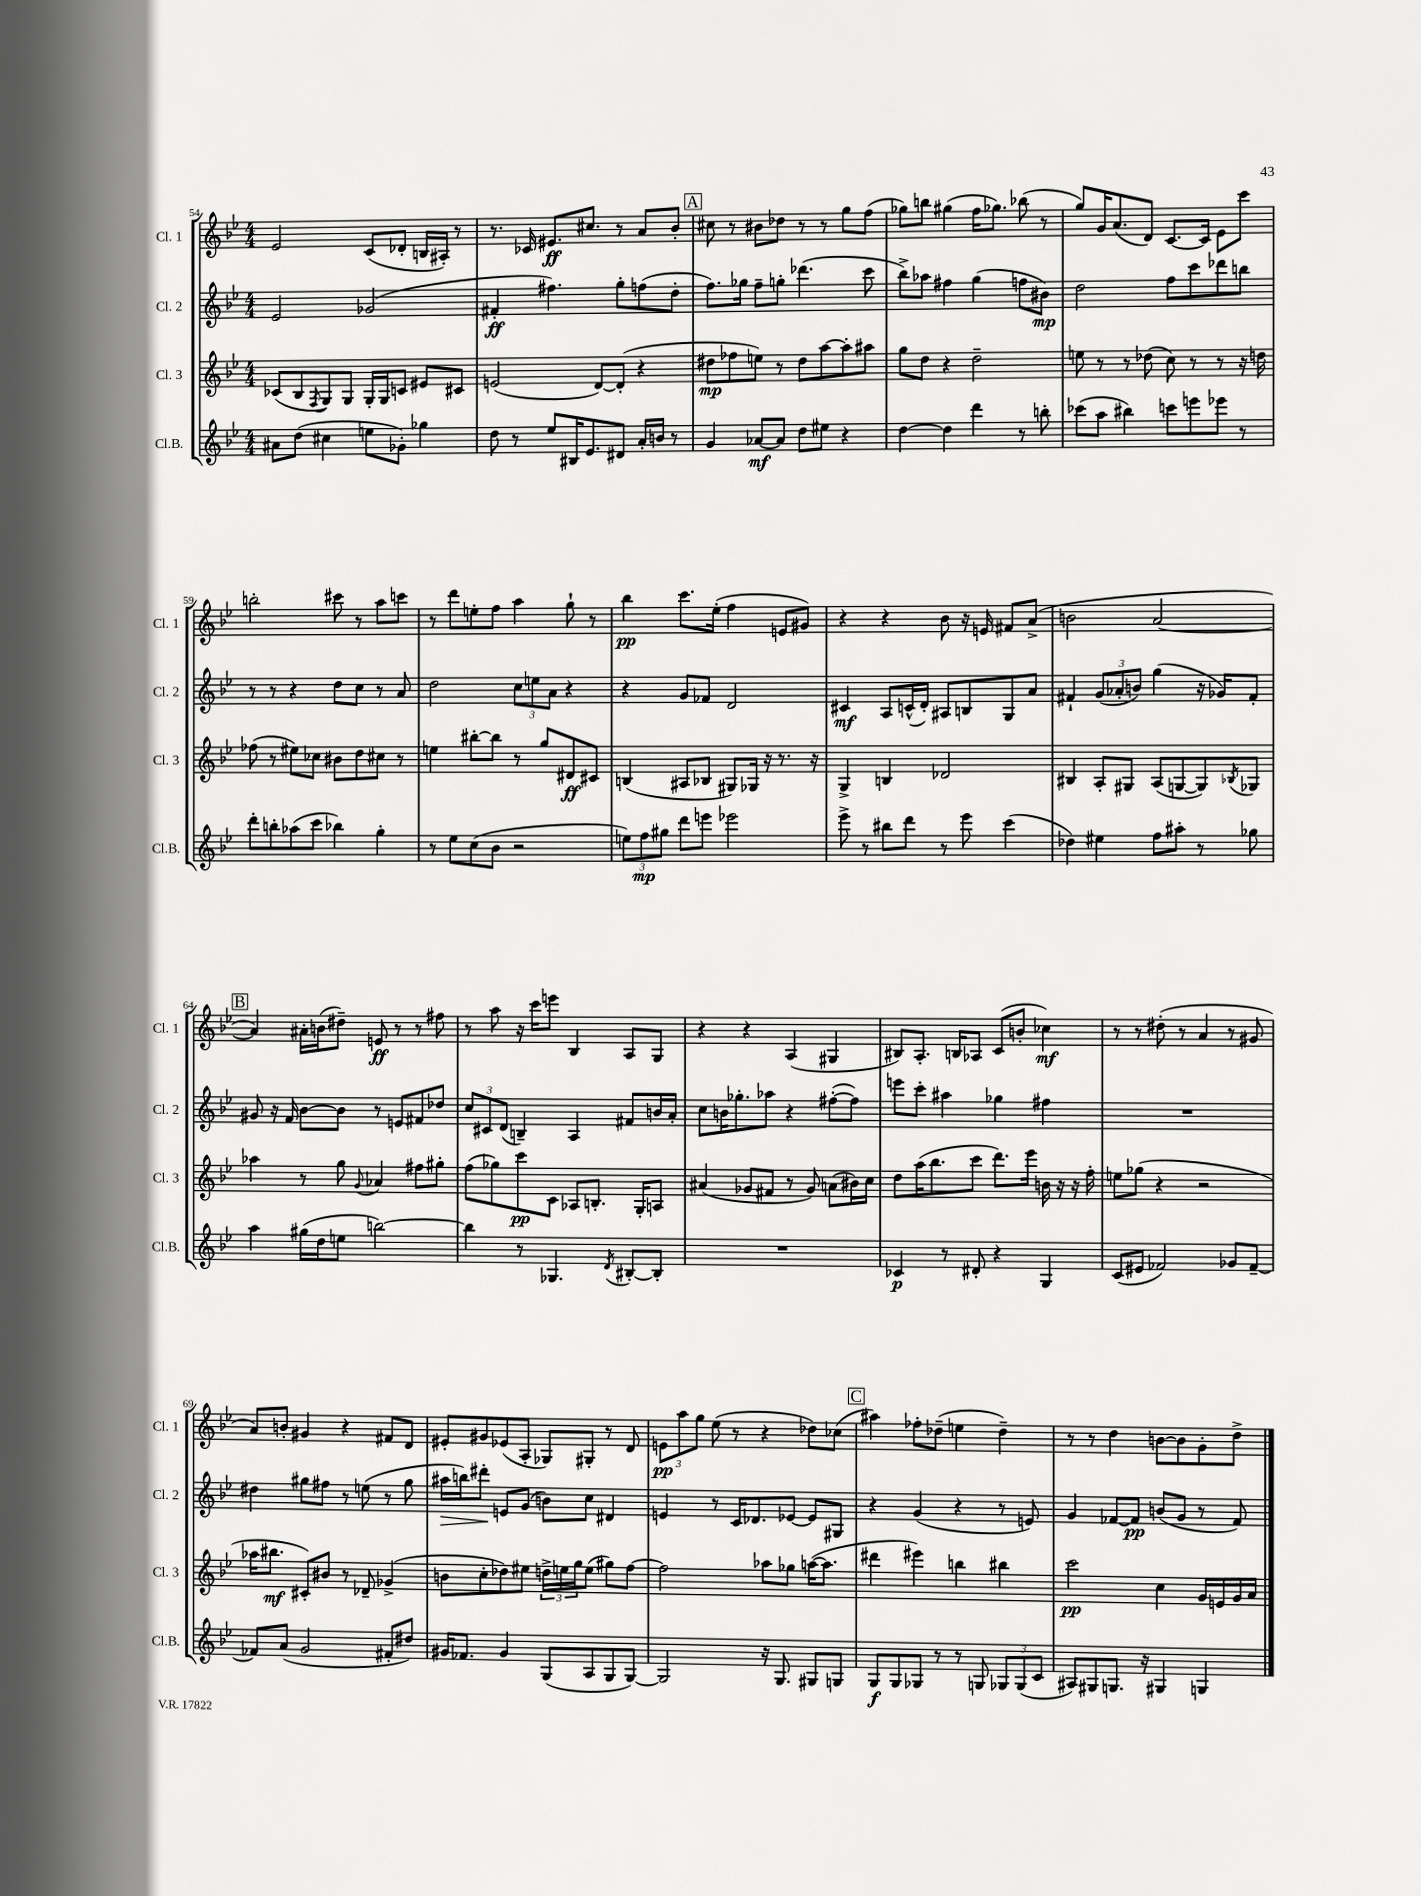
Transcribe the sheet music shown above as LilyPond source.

<<
\new StaffGroup <<
\new Staff = "s0" \with { instrumentName = "Cl. 1" shortInstrumentName = "Cl. 1" } {
    \clef treble \key bes \major \numericTimeSignature \time 4/4
    ees'2 c'8( des'8-. b16 ais16-.) r8 |
    r8. ces'16 eis'8.\ff cis''8. r8 a'8 bes'8-. |
    \mark \markup { \box "A" } cis''8 r8 bis'8 des''8 r8 r8 g''8 f''8( |
    ges''8) b''8 gis''4( f''16 ges''8.) bes''8( r8 |
    g''8) g'16 a'8.( d'8) c'8.~ c'16 ees'8 c'''8 |
    b''2-. cis'''8 r8 a''8 c'''8 |
    r8 d'''8 e''8-. f''8 a''4 g''8-! r8 |
    bes''4\pp c'''8. ees''16-.( f''4 e'8 gis'8) |
    r4 r4 bes'8 r16 e'16 fis'8 a'8->( |
    b'2 a'2~ |
    \mark \markup { \box "B" } a'4) ais'16-. b'16( dis''8--) e'8\ff r8 r8 fis''8 |
    r8 a''8 r16 c'''16 e'''8 bes4 a8 g8 |
    r4 r4 a4( gis4 |
    bis8) a8.-. b16 aes8 c'8( b'8-. ces''4\mf) |
    r8 r8 dis''8-.( r8 a'4 r8 gis'8 |
    a'8) b'8-. gis'4 r4 fis'8 d'8 |
    eis'8-. gis'8 ees'8( a8-. ges8) gis8-. r8 d'8 |
    \tuplet 3/2 { e'8\pp a''8 g''8 } ees''8( r8 r4 des''8) ces''8( |
    \mark \markup { \box "C" } ais''4) fes''8-. des''8--( e''4 des''4--) |
    r8 r8 d''4 b'8~ b'8 g'8-. d''8-> \bar "|." |
}
\new Staff = "s1" \with { instrumentName = "Cl. 2" shortInstrumentName = "Cl. 2" } {
    \clef treble \key bes \major \numericTimeSignature \time 4/4
    ees'2 ges'2( |
    fis'4-.\ff fis''4.) g''8-. f''8( d''8-. |
    \mark \markup { \box "A" } f''8.) ges''16 f''8-- g''8-. des'''4.( c'''8 |
    bes''8->) aes''8 fis''4 g''4( f''8 bis'8\mp) |
    d''2 f''8 c'''8 des'''8 b''8 |
    r8 r8 r4 d''8 c''8 r8 a'8 |
    d''2 \tuplet 3/2 { c''8 e''8 a'8 } r4 |
    r4 g'8 fes'8 d'2 |
    cis'4\mf a8 c'16-^( d'16-.) ais8 b8 g8 a'8 |
    fis'4-! \tuplet 3/2 { g'8( aes'8-. b'8) } g''4( r16 ges'16) fis'8-. |
    \mark \markup { \box "B" } gis'8 r16 f'16 bes'8~ bes'8 r8 e'8 fis'8 des''8 |
    \tuplet 3/2 { c''8 cis'8 d'8( } b4--) a4 fis'8 b'16 a'16-. |
    c''8 b'16 ges''8.-. aes''8 r4 fis''8~-.( fis''8) |
    e'''8 c'''8-. ais''4 ges''4 fis''4 |
    R1 |
    dis''4 gis''8 fis''8 r8 e''8( r8 gis''8 |
    ais''16\> b''16) dis'''8-.\! e'8 g'8( b'8) c''8 dis'4 |
    e'4 r8 c'16 des'8. ees'8~ ees'8 gis8 |
    \mark \markup { \box "C" } r4 g'4( r4 r8 e'8) |
    g'4 fes'8~ fes'8\pp b'8( g'8 r8 fes'8) \bar "|." |
}
\new Staff = "s2" \with { instrumentName = "Cl. 3" shortInstrumentName = "Cl. 3" } {
    \clef treble \key bes \major \numericTimeSignature \time 4/4
    ces'8( bes8 \acciaccatura { f8 } g8) g8 g16-. g16 c'8 eis'8 cis'8 |
    e'2( d'8~) d'8-.( r4 |
    \mark \markup { \box "A" } dis''8\mp fes''8 e''8) r8 dis''8 a''8~ a''8-. ais''8 |
    g''8 d''8 r4 d''2-- |
    e''8 r8 r8 des''8( c''8) r8 r8 r16 d''16 |
    fes''8( r8 eis''8) ces''8 bis'8 d''8 cis''8 r8 |
    e''4 bis''8~-. bis''8 r8 g''8 dis'8\ff cis'8 |
    b4( ais8 bes8 gis8) ges16 r16 r8. r16 |
    g4-> b4 des'2 |
    bis4 a8-. gis8 a8( g8~ g8) \acciaccatura { bes8 } ges8 |
    \mark \markup { \box "B" } aes''4 r8 g''8 \appoggiatura { g'8 } aes'4 fis''8 gis''8-. |
    f''8( ges''8) c'''8\pp c'8 aes8 b8.-. g16-. a8 |
    ais'4( ges'8 fis'8 r8 ges'8) a'8( bis'16) c''16 |
    d''8 a''16( bes''8. c'''8 d'''8.) ees'''16 b'16 r16 r16 f''16-. |
    e''8 ges''8( r4 r2 |
    aes''16 bis''8.\mf cis'8-.) bis'8 r8 des'8-- ges'4->( |
    b'8 c''8-. des''8) eis''8 \tuplet 3/2 { d''16-> e''16 g''16 } e''8( gis''8) f''8~ |
    f''2 aes''8 ges''8 a''16~( a''8. |
    \mark \markup { \box "C" } dis'''4 eis'''4) b''4 bis''4 |
    c'''2\pp c''4 g'16 e'16 g'16 a'16 \bar "|." |
}
\new Staff = "s3" \with { instrumentName = "Cl.B." shortInstrumentName = "Cl.B." } {
    \clef treble \key bes \major \numericTimeSignature \time 4/4
    ais'8 d''8( cis''4 e''8 ges'8-.) ges''4 |
    d''8 r8 ees''8 bis16 ees'8. dis'8 a'16-. b'16 r8 |
    \mark \markup { \box "A" } g'4 aes'8~\mf aes'8 d''8 eis''8 r4 |
    d''4~ d''4 d'''4 r8 b''8-. |
    ces'''8( a''8 bis''4) c'''8 e'''8 ees'''8 r8 |
    d'''8-. b''8-. aes''8( c'''8 bes''4) g''4-. |
    r8 ees''8 c''8( bes'8 r2 |
    \tuplet 3/2 { e''8) f''8\mp gis''8 } d'''8 e'''8 ees'''2 |
    ees'''8-> r8 bis''8 d'''8 r8 ees'''8 c'''4( |
    des''4) eis''4 f''8 ais''8-. r8 ges''8 |
    \mark \markup { \box "B" } a''4 gis''16( d''16 e''8 b''2~) |
    b''4 r8 ges4. \acciaccatura { d'8 } bis8~-. bis8-. |
    R1 |
    ces'4\p r8 dis'8-. r4 g4 |
    c'8( eis'8 fes'2) ges'8 fes'8~-- |
    fes'8 a'8( g'2 fis'8-. dis''8) |
    gis'16 fes'8. gis'4 g8( a8 g8 g8~) |
    g2 r16 g8. gis8 g8 |
    \mark \markup { \box "C" } g8\f g8 ges8 r8 r8 g8 \tuplet 3/2 { ges8 ges8( c'8 } |
    ais8) gis8 g8. r16 gis4 g4 \bar "|." |
}
>>
>>
\layout { \context { \Score currentBarNumber = #54 } }
